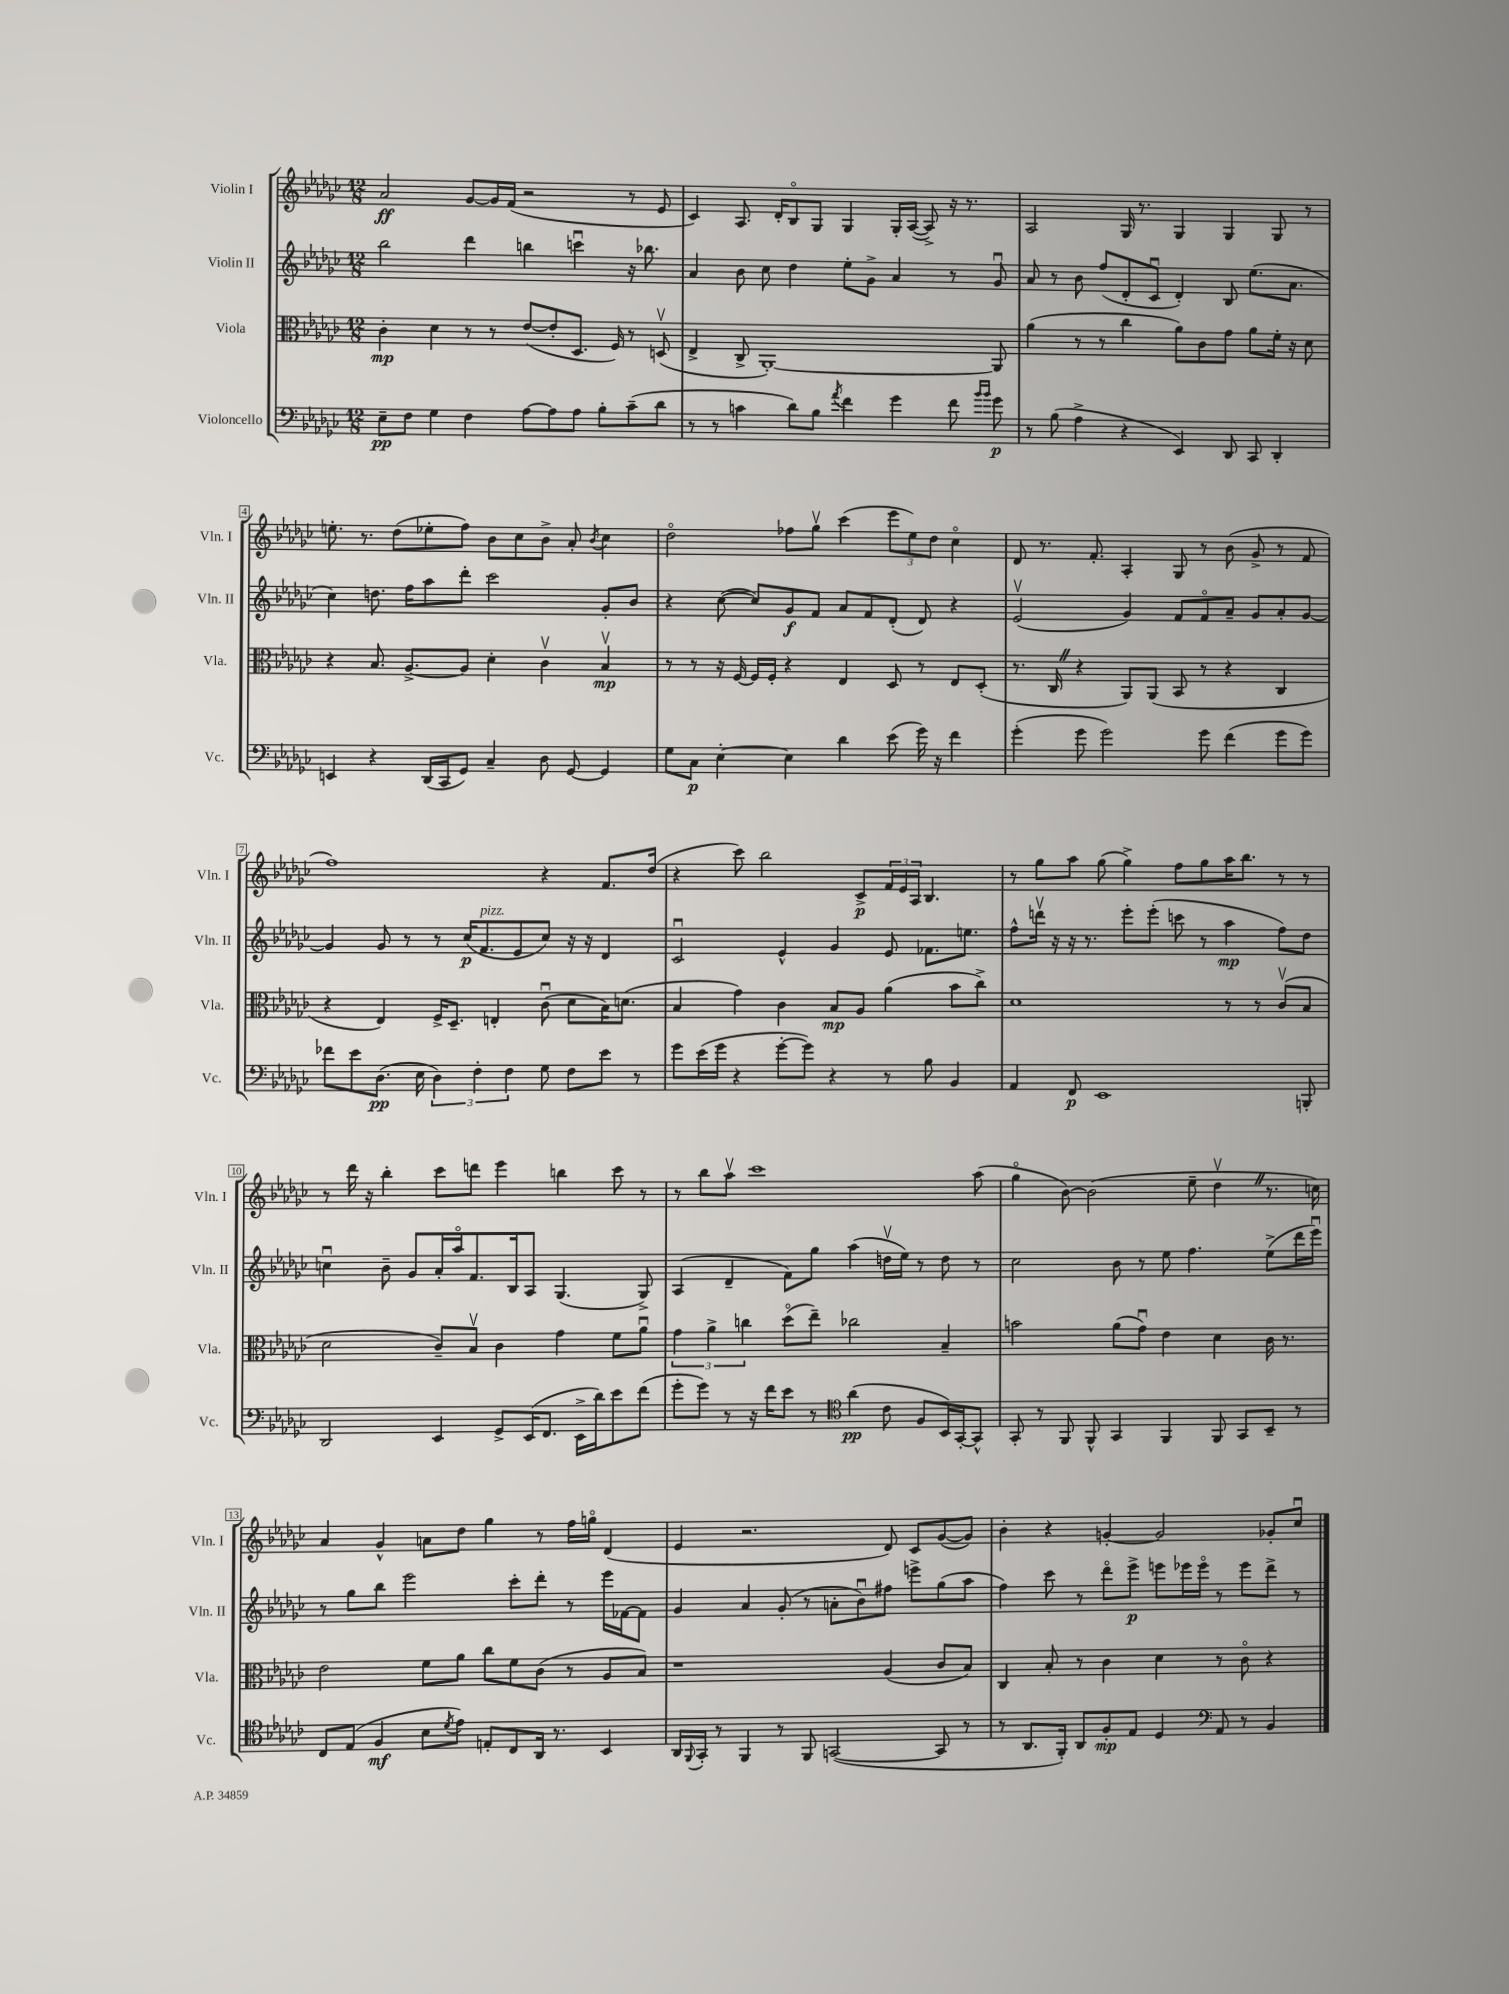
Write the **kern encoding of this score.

**kern	**kern	**kern	**kern
*staff4	*staff3	*staff2	*staff1
*clefF4	*clefC3	*clefG2	*clefG2
*k[b-e-a-d-g-c-]	*k[b-e-a-d-g-c-]	*k[b-e-a-d-g-c-]	*k[b-e-a-d-g-c-]
*M12/8	*M12/8	*M12/8	*M12/8
8E-~	4c-'	2bb-	2a-
8F	.	.	.
4G-	4d-	.	.
4F	8r	4ddd-	[8g-
.	8r	.	16g-]
.	.	.	(16f
[8A-	([8e-	4bb	2r
8A-]	8e-']	.	.
8A-	8.D-	4cccu	.
8B-'	.	.	.
.	16F)	.	.
(8c-~	8r	16r	8r
.	.	8.bb-	.
8d-	(8Dv	.	8e-
=	=	=	=
8r	4E-^	4a-	4c-)
8r	.	.	.
4c	8C-^	8b-	8.A-
.	[1AA-')	8cc-	.
.	.	.	16d-'
8d-)	.	4dd-	8B-o
8B-	.	.	8G-
8qa-	.	.	.
4f	.	8ee-'	4G-
.	.	8g-^	.
4g-	.	4a-	16G-'
.	.	.	([16A-
.	.	.	8A-^])
8f	.	8r	16r
.	.	.	8.r
16qqb-	.	.	.
16qqb-	.	.	.
8g-	8AA-]	8g-u	.
=	=	=	=
8r	(4a-	8a-	2A-
(8B-	.	8r	.
4A-^	8r	8b-	.
.	8r	(8ff	.
4r	4cc-	8d-'	16G-
.	.	.	8.r
.	.	8c-u	.
4EE-)	8a-)	4d-')	4G-
.	8c-	.	.
8DD-	8g-	8B-	4G-
8CC-	8a-	(8.ee-	.
4DD-'	16f'	.	8G-
.	16r	8.a-	.
.	8d-	.	8r
=	=	=	=
4EE	4r	4cc-)	8.ee'
.	.	.	8.r
4r	8.B-	8.dd	.
.	.	.	(8dd-
.	[8.A-^	16ff	.
(16DD-	.	8aa-	8ee-'
16CC-	.	.	.
8GG-)	8A-]	8ddd-'	8ff)
4C-~	4d-'	2ccc-	8b-
.	.	.	8cc-
8D-	4c-v	.	8b-^
[8GG-	.	.	8a-'
.	.	.	8qb-
4GG-]	4B-v	8g-'	4cc-
.	.	8b-	.
=	=	=	=
8G-	8r	4r	2dd-o
8C-	8r	.	.
[4E-'	16r	([8cc-	.
.	[16F	.	.
.	16F]	8cc-])	.
.	16F'	.	.
4E-]	4r	8g-	8ff-
.	.	8f	8gg-v
4d-	4E-	8a-	(4ccc-
.	.	8f	.
(8e-	8D-	(8d-'	12eee-
.	.	.	12ee-)
16g-)	8r	8d-)	.
.	.	.	12dd-
16r	.	.	.
4f	8E-	4r	4cc-o
.	(8D-'	.	.
=	=	=	=
(4g-'	8.r	(2e-v	8d-
.	.	.	8.r
.	16C-	.	.
8g-	4r	.	.
.	.	.	8.f'
2g-)	.	.	.
.	8AA-)	4g-)	4A-'
.	(8AA-	.	.
.	8BB-	8f	8G-
8g-	8r	8fo	8r
(4f	4r	8a-~	(8b-
.	.	8g-	8g-^
8g-	4C-	8a-'	8r
8g-)	.	[8g-	8f
=	=	=	=
8f-	4r	4g-]	1ff)
8e-	.	.	.
(8.D-	4E-)	8g-	.
.	.	8r	.
16E-	.	.	.
6D-)	16F^	8r	.
.	8.D-~	.	.
.	.	(16cc-	.
6F'	.	.	.
.	.	8.f	.
.	4E'	.	.
6F	.	.	.
.	.	8e-	.
8G-	(8c-u	8cc-)	4r
8F	8d-	16r	.
.	.	16r	.
8e-	16B-)	4d-	8.f
.	(8.d	.	.
8r	.	.	.
.	.	.	(16dd-
=	=	=	=
8g-	4B-	2c-u	4r
(16e-	.	.	.
16g-	.	.	.
4r	4g-)	.	8ccc-)
.	.	.	2bb-
[8g-'	4c-	4e-^^	.
8g-])	.	.	.
4r	8B-	4g-	.
.	8A-	.	8c-^
8r	(4a-	8e-	24f
.	.	.	24e-
.	.	.	24A-
8B-	.	8.f-	4.B-
4BB-	8b-	.	.
.	.	8.ee	.
.	8cc-^)	.	.
=	=	=	=
4AA-	1d-	8ff^^	8r
.	.	16dddv	8gg-
.	.	16r	.
8FF	.	16r	8aa-
.	.	8.r	.
1EE-	.	.	(8gg-
.	.	8eee-'	4gg-^)
.	.	(8eee-'	.
.	.	8ccc	8ff
.	.	8r	8gg-
.	8r	4aa-	16aa-
.	.	.	8.bb-
.	8r	.	.
.	(8c-v	8ff)	8r
8BBB'	8B-	8dd-	8r
=	=	=	=
2DD-	2d-	4ccu	8r
.	.	.	16ddd-
.	.	.	16r
.	.	8b-~	4bb-'
.	.	8g-	.
4EE-	8c-~)	16a-'	8ccc-
.	.	16aa-o	.
.	8B-v	8.f	8ddd
8GG-^	4c-	.	4eee-
.	.	16B-	.
(16EE-	.	8A-	.
8.FF	.	.	.
.	4g-	(4.G-	4bb
16EE-^	.	.	.
16d-)	.	.	.
8e-	8f	.	8ccc-
(8f	8a-u	8G-^)	8r
=	=	=	=
8g-'	6g-	(4A-	8r
8g-)	.	.	8bb-
.	6a-^	.	.
8r	.	4d-~	8aa-v
.	6cc	.	.
16r	.	.	1ccc-
16f	.	.	.
8e-	(8dd-o	8f)	.
8r	8ee-~)	8gg-	.
*clefC4	*	*	*
(4a-	2cc-	(4aa-	.
8c-	.	16ddv	.
.	.	16ee-)	.
8F	.	8r	.
16BB-)	4B-~	8dd	.
[16GG-'	.	.	.
8GG-^^]	.	8r	(8aa-
=	=	=	=
8GG-'	2b	2cc-	4gg-o
8r	.	.	.
8FF	.	.	[8b-)
8FF^^	.	.	(2b-]
4GG-	(8a-	8b-	.
.	8g-u)	8r	.
4FF	4e-	8ee-	.
.	.	4.ff	8ee-~
8FF	4d-	.	4dd-v
8GG-	.	.	.
8BB-~	16c-	(8ee-^	8.r
.	8.r	.	.
8r	.	16ddd-	.
.	.	16eee-u)	16cc)
=	=	=	=
8C-	2e-	8r	4a-
(8E-	.	8gg-	.
4F	.	8bb-	4g-^^
.	.	2eee-	.
8B-	8f	.	8a
8qd-	.	.	.
8e-)	8a-	.	8dd-
8E'	8cc-	.	4gg-
8C-	8f	8ccc-'	.
16AA-	(8c-	8ddd-'	8r
8.r	.	.	.
.	8r	8r	16ff
.	.	.	16ggo
4BB-	8A-	16eee-	(4d-
.	.	[16f-	.
.	8B-)	8f-]	.
=	=	=	=
16AA-	1r	4g-	4e-
8qqFF	.	.	.
16GG-'	.	.	.
8r	.	.	.
4FF	.	4a-	2.r
8r	.	(8g-'	.
8FF	.	8r	.
([2GG	.	8a'	.
.	.	8b-u)	.
.	(4A-	8ff#	8d-)
.	.	8eee^	8c-
8GG]	8c-	(8gg-	([8g-
8r	8B-)	8aa-	8g-])
=	=	=	=
8r	4C-	4ff)	4b-'
8.AA-	.	.	.
.	8B-'	8ccc-	4r
16FF')	.	.	.
8AA-	8r	8r	.
8F'	4c-	8ddd-o	[4g'
8E-	.	8eee-^	.
4D-	4d-	8eee	2g]
.	.	16eee-	.
.	.	16eee-o	.
*clefF4	*	*	*
8AA-	8r	8r	.
8r	8c-o	8eee-	.
4BB-	4r	8ddd-^	8g-'
.	.	8r	8cc-u
==	==	==	==
*-	*-	*-	*-
